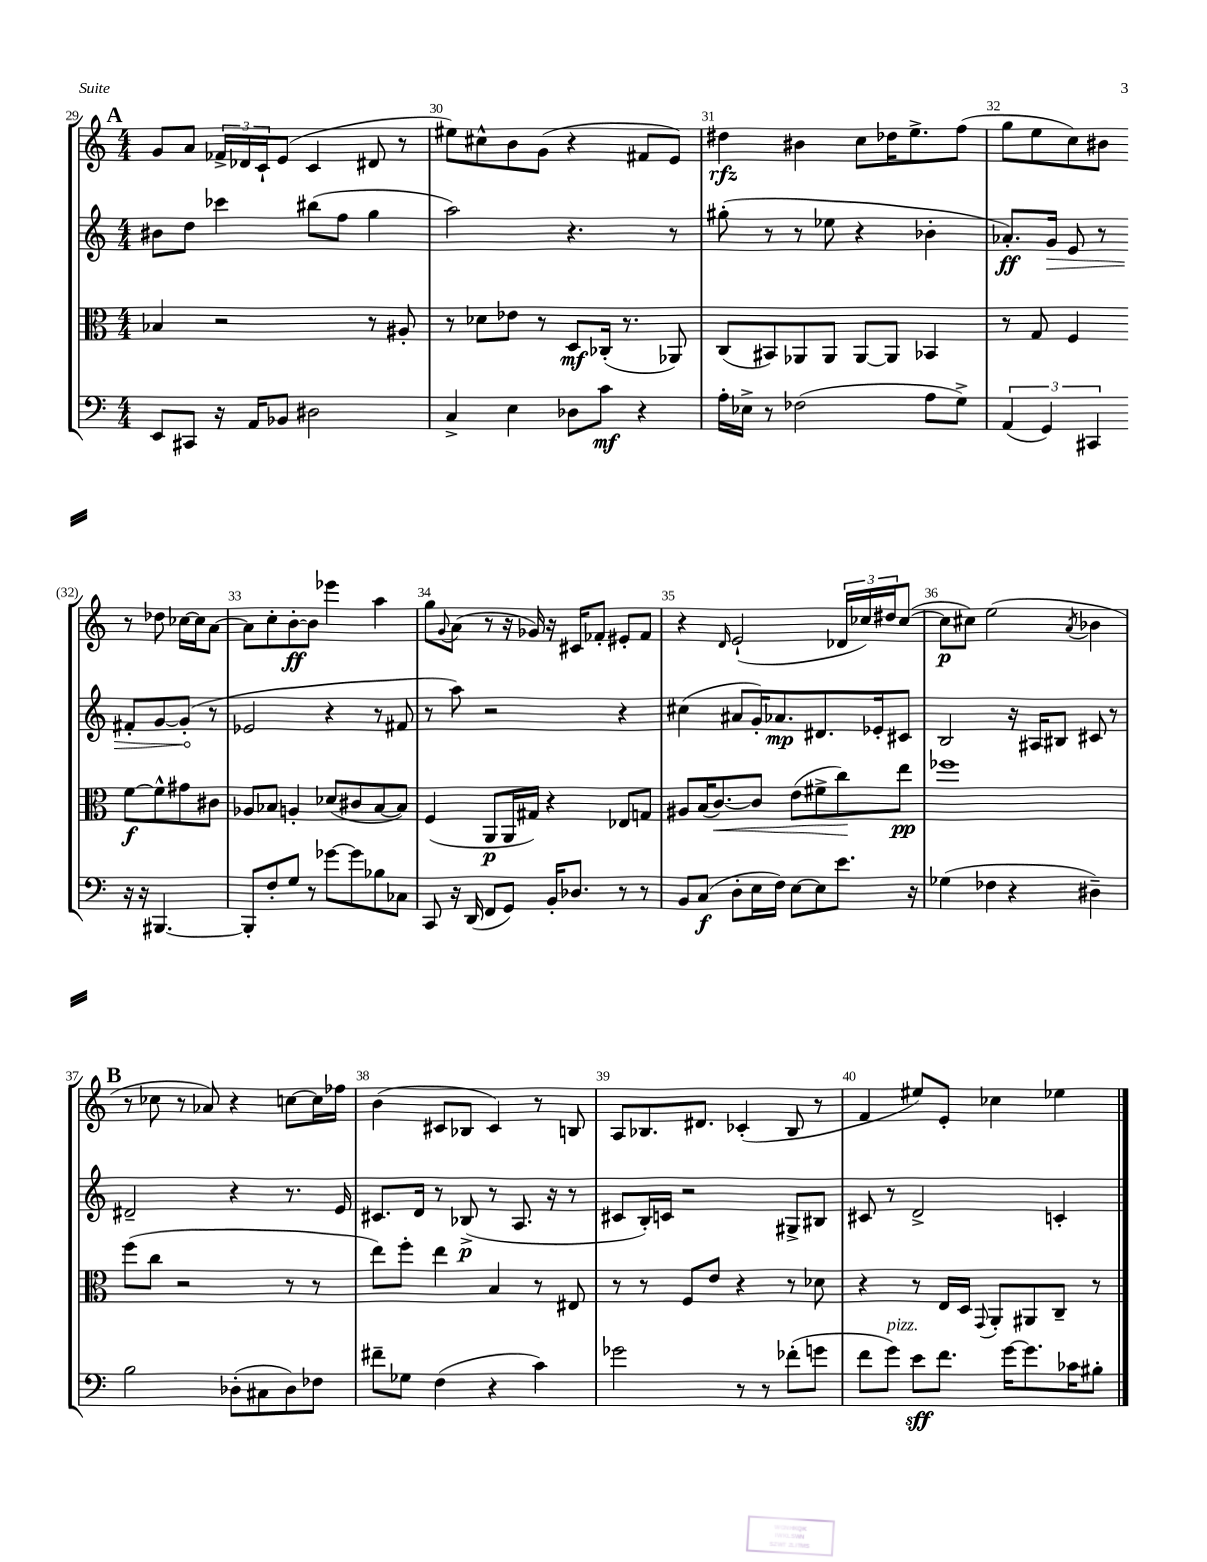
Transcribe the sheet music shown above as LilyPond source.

<<
\new StaffGroup <<
\new Staff = "s0" {
    \clef treble \key c \major \numericTimeSignature \time 4/4
    \mark \markup { \bold "A" } g'8 a'8 \tuplet 3/2 { fes'16-> des'16 c'16-! } e'8( c'4 dis'8 r8 |
    eis''8) cis''8-^ b'8 g'8( r4 fis'8 e'8) |
    dis''4\rfz bis'4 c''8 des''16 e''8.-> f''8( |
    g''8 e''8 c''8) bis'8 r8 des''8 ces''16~ ces''16 a'8~ |
    a'8 c''8-. b'8~-.\ff b'8 ees'''4 a''4 |
    g''8 \appoggiatura { g'8 } a'8( r8 r16 ges'16) r16 cis'16 fes'8-. eis'8-. fes'8 |
    r4 \grace { d'16 } e'2-!( \tuplet 3/2 { des'16 ces''16) dis''16 } ces''8~( |
    ces''8\p cis''8) e''2( \acciaccatura { a'8 } bes'4 |
    \mark \markup { \bold "B" } r8 ces''8 r8 aes'8) r4 c''8~ c''16 fes''16 |
    b'4( cis'8 bes8 cis'4) r8 b8 |
    a8 bes8. dis'8. ces'4-.( bes8 r8 |
    f'4 eis''8) e'8-. ces''4 ees''4 \bar "|." |
}
\new Staff = "s1" {
    \clef treble \key c \major \numericTimeSignature \time 4/4
    \mark \markup { \bold "A" } bis'8 d''8 ces'''4 bis''8( f''8 g''4 |
    a''2) r4. r8 |
    gis''8-.( r8 r8 ees''8 r4 bes'4-. |
    aes'8.-.\ff) \once \override Hairpin.circled-tip = ##t g'16\> e'8 r8 fis'8-. g'8~ g'8-.\!( r8 |
    ees'2 r4 r8 fis'8 |
    r8 a''8) r2 r4 |
    cis''4( ais'8 g'16-.) aes'8.\mp dis'8. ees'16-. cis'8 |
    b2 r16 ais16 bis8 cis'8 r8 |
    \mark \markup { \bold "B" } dis'2-- r4 r8. e'16 |
    cis'8. d'16 r8 bes8->\p( r8 a8. r16 r8 |
    cis'8 b16-.) c'16 r2 gis8-> bis8 |
    cis'8 r8 d'2-> c'4-. \bar "|." |
}
\new Staff = "s2" {
    \clef alto \key c \major \numericTimeSignature \time 4/4
    \mark \markup { \bold "A" } bes4 r2 r8 ais8-. |
    r8 des'8 ees'8 r8 d8\mf ces16-.( r8. aes,8) |
    c8( bis,8) aes,8 aes,8 aes,8~ aes,8 bes,4 |
    r8 g8 f4 f'8~\f f'8-^ gis'8 cis'8 |
    aes8 bes8 a4-. des'8( cis'8 bes8~ bes8) |
    f4( a,8\p a,16 gis16) r4 ees8 g8 |
    ais8 b16( c'8.~\<) c'8 e'8( fis'8-> c''8\!) e''8\pp |
    fes''1 |
    \mark \markup { \bold "B" } f''8( c''8 r2 r8 r8 |
    e''8) f''8-. e''4 b4 r8 eis8 |
    r8 r8 f8 e'8 r4 r8 des'8 |
    r4 r8 e16 d16 \appoggiatura { g,8 } a,8-. ais,8 c8-- r8 \bar "|." |
}
\new Staff = "s3" {
    \clef bass \key c \major \numericTimeSignature \time 4/4
    \mark \markup { \bold "A" } e,8 cis,8 r16 a,16 bes,8 dis2 |
    c4-> e4 des8 c'8\mf r4 |
    a16-. ees16-> r8 fes2( a8 g8->) |
    \tuplet 3/2 { a,4( g,4) cis,4 } r16 r16 bis,,4.~ |
    bis,,8-. f8-. g8 r8 ges'8~ ges'8 bes8 ces8 |
    c,8 r16 d,16( f,8 g,8) b,16-. des8. r8 r8 |
    b,8 c8\f( d8-. e16 f16) e8~ e8 e'8. r16 |
    ges4( fes4 r4 dis4--) |
    \mark \markup { \bold "B" } b2 des8-.( cis8 des8) fes8 |
    fis'8-- ges8 f4( r4 c'4) |
    ges'2 r8 r8 fes'8-.( g'8 |
    f'8 g'8^\markup { \italic "pizz." }) e'8\sff f'8. g'16~ g'8. ces'16 bis8-. \bar "|." |
}
>>
>>
\layout { \context { \Score currentBarNumber = #29 \override BarNumber.break-visibility = ##(#f #t #t) barNumberVisibility = #all-bar-numbers-visible } }
